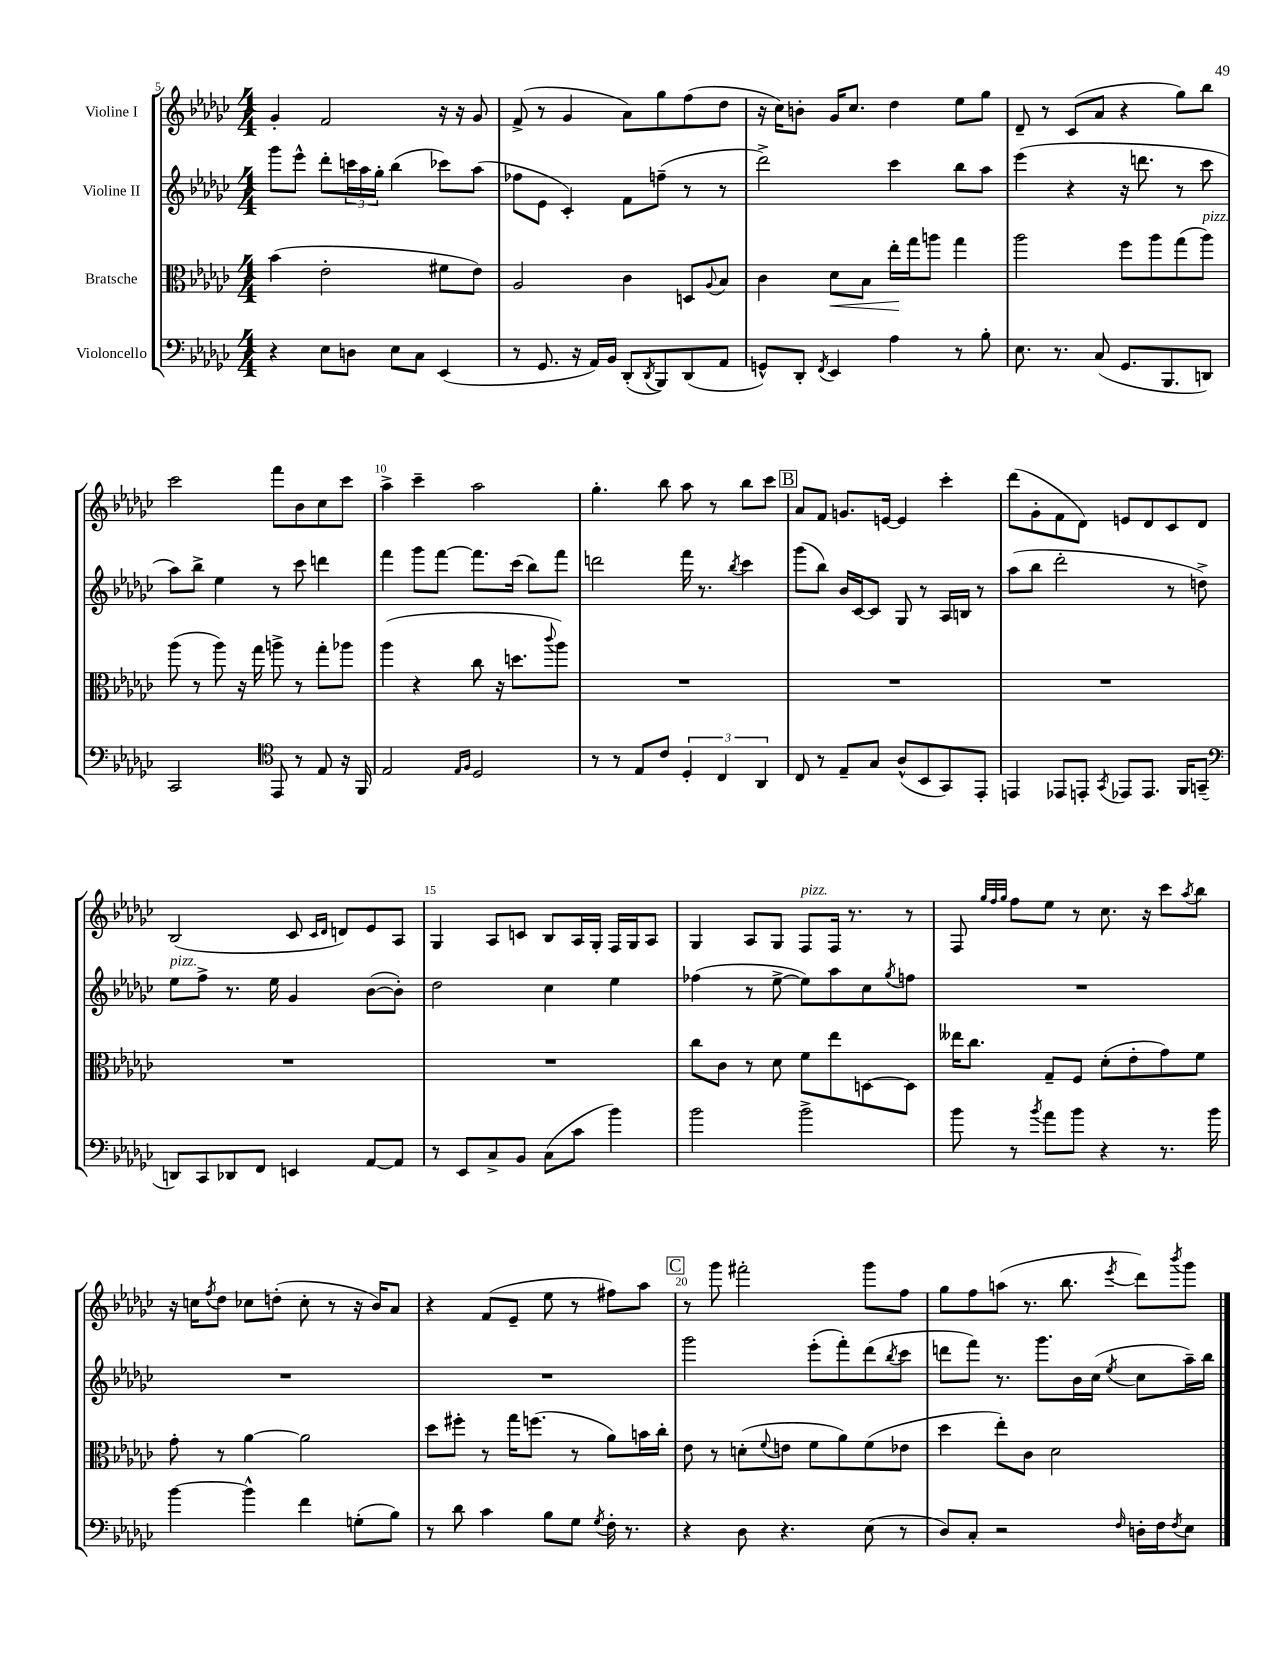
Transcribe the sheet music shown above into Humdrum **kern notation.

**kern	**kern	**kern	**kern
*staff4	*staff3	*staff2	*staff1
*clefF4	*clefC3	*clefG2	*clefG2
*k[b-e-a-d-g-c-]	*k[b-e-a-d-g-c-]	*k[b-e-a-d-g-c-]	*k[b-e-a-d-g-c-]
*M4/4	*M4/4	*M4/4	*M4/4
4r	(4b-	8ggg-	4g-'
.	.	8eee-^^	.
8E-	2e-'	8ddd-'	2f
8D	.	24ccc	.
.	.	24aa-	.
.	.	24gg-'	.
8E-	.	(4bb-	.
8C-	.	.	.
(4EE-	8f#	8ccc-)	16r
.	.	.	16r
.	8e-)	(8aa-	8g-
=	=	=	=
8r	2A-	8ff-	(8f^
8.GG-	.	8e-	8r
.	.	4c-')	4g-
16r	.	.	.
16AA-)	.	.	.
16BB-	.	.	.
(8DD-'	4c-	8f	8a-)
8qDD-	.	.	.
8BBB-)	.	(8ff~	8gg-
(8DD-	8D	8r	(8ff
.	8qqA-	.	.
8AA-	8B-	8r	8dd-
=	=	=	=
8GG^^)	4c-	2ddd-^)	16r
.	.	.	16cc-)
8DD-'	.	.	8b'
8qFF	.	.	.
4EE-	8d-	.	16g-
.	.	.	8.cc-
.	8B-	.	.
4A-	16ee-'	4ccc-	4dd-
.	16gg-	.	.
.	8aa	.	.
8r	4gg-	8bb-	8ee-
8B-'	.	8aa-	8gg-
=	=	=	=
8.E-	2aa-	(4eee-	8d-~
.	.	.	8r
8.r	.	.	.
.	.	4r	(8c-
(8C-	.	.	8a-
8.GG-	8ff	16r	4r
.	.	8.ddd	.
.	8aa-	.	.
8.BBB-	.	.	.
.	(8gg-	8r	8gg-)
8DD)	8aa-)	8ccc-	8bb-
=	=	=	=
2CC-	(8aa-	8aa-)	2ccc-
.	8r	8bb-^	.
.	8aa-)	4ee-	.
.	16r	.	.
.	16gg-	.	.
*clefC4	*	*	*
8EE-	8aa^	8r	8fff
8r	8r	8ccc-	8b-
8E-	8gg-'	4ddd	8cc-
16r	8aa-	.	8ccc-
16FF	.	.	.
=	=	=	=
2E-	(4aa-	4fff	4aa-^
.	4r	8ggg-	4ccc-~
.	.	[8fff	.
16qqE-	.	.	.
16qqF	.	.	.
2D-	8cc-	8.fff]	2aa-
.	16r	.	.
.	8.dd	(16ccc-	.
.	.	8bb-)	.
.	8qqccc-	.	.
.	8aa-)	8fff	.
=	=	=	=
8r	1r	2ddd	4.gg-'
8r	.	.	.
8E-	.	.	.
8c-	.	.	8bb-
6D-'	.	16fff	8aa-
.	.	8.r	.
.	.	.	8r
6C-	.	.	.
.	.	8qbb-	.
.	.	4ccc-	8bb-
6AA-	.	.	.
.	.	.	8ccc-
=	=	=	=
8C-	1r	(8ggg-	8a-
8r	.	8bb-)	8f
8E-~	.	16b-	8.g
.	.	[16c-	.
8G-	.	8c-]	.
.	.	.	[16e
(8A-^^	.	8G-	4e]
8BB-	.	8r	.
8GG-)	.	16A-	4ccc-'
.	.	16B	.
8EE-'	.	8r	.
=	=	=	=
4EE	1r	(8aa-	(8ddd-
.	.	8bb-	8g-'
8EE-	.	2ddd-'	8f
8EE'	.	.	8d-)
8qGG-	.	.	.
8EE-	.	.	8e
8.EE-	.	.	8d-
.	.	8r	8c-
16FF	.	.	.
(8GG~	.	8dd^)	8d-
=	=	=	=
*clefF4	*	*	*
8DD)	1r	8ee-	(2B-
8CC-	.	8ff^	.
8DD-	.	8.r	.
8FF	.	.	.
.	.	16ee-	.
4EE	.	4g-	8c-
.	.	.	16qqc-
.	.	.	16qqd-
.	.	.	8d)
[8AA-	.	([8b-	8e-
8AA-]	.	8b-'])	8A-
=	=	=	=
8r	1r	2dd-	4G-
8EE-	.	.	.
8C-^	.	.	8A-
8BB-	.	.	8c
(8C-	.	4cc-	8B-
8c-	.	.	16A-
.	.	.	16G-'
4b-)	.	4ee-	16F
.	.	.	16G-
.	.	.	8A-
=	=	=	=
2b-	8cc-	(4ff-	4G-
.	8c-	.	.
.	8r	8r	8A-
.	8d-	[8ee-^	8G-
2b-^	8f	8ee-])	8F
.	8ee-	8aa-	16F
.	.	.	8.r
.	[8D	8cc-	.
.	.	8qgg-	.
.	8D]	8ff	8r
=	=	=	=
8b-	16ee--	1r	8F
.	8.cc-	.	.
.	.	.	32qqgg-
.	.	.	32qqff
.	.	.	32qqgg-
8r	.	.	8ff
8qb-	.	.	.
8a-	8G-~	.	8ee-
8b-	8F	.	8r
4r	(8d-'	.	8.cc-
.	8e-'	.	.
.	.	.	16r
8.r	8g-)	.	8ccc-
.	.	.	8qaa-
.	8f	.	8bb-
16b-	.	.	.
=	=	=	=
[4b-	8g-'	1r	16r
.	.	.	16cc
.	.	.	8qff
.	8r	.	8dd-
4b-^^]	[4a-	.	8cc-
.	.	.	(8dd'
4f	2a-]	.	8cc-'
.	.	.	8r
(8G'	.	.	16r
.	.	.	16b-)
8B-)	.	.	8a-
=	=	=	=
8r	8dd-	1r	4r
8d-	8ff#'	.	.
4c-	8r	.	(8f
.	16gg-	.	8e-~
.	(8.ff	.	.
8B-	.	.	8ee-
8G-	8r	.	8r
8qG-	.	.	.
16F'	8a-)	.	8ff#)
8.r	.	.	.
.	16b	.	8aa-
.	16cc-'	.	.
=	=	=	=
4r	8e-	2ggg-	8r
.	8r	.	8ggg-
8D-	(8d'	.	2fff#'
.	8qqf	.	.
4.r	8e	.	.
.	8f	(8eee-'	.
.	8a-)	8fff')	.
(8E-	(8f	(8ddd-	8ggg-
.	.	8qbb-	.
8r	8e-	8ccc-	8ff
=	=	=	=
8D-)	4dd-	8ddd	8gg-
8C-'	.	8fff)	8ff
2r	8ee-')	8.r	(8aa
.	8c-	.	8.r
.	.	8.ggg-	.
.	2d-	.	.
.	.	.	8.bb-
.	.	16b-	.
.	.	(16cc-	.
16qqF	.	8qee-	8qeee-
16D'	.	8cc-	8ddd-)
16F	.	.	.
8qF	.	.	8qbbb-
8E-	.	16aa-~)	8ggg-
.	.	16bb-	.
==	==	==	==
*-	*-	*-	*-
